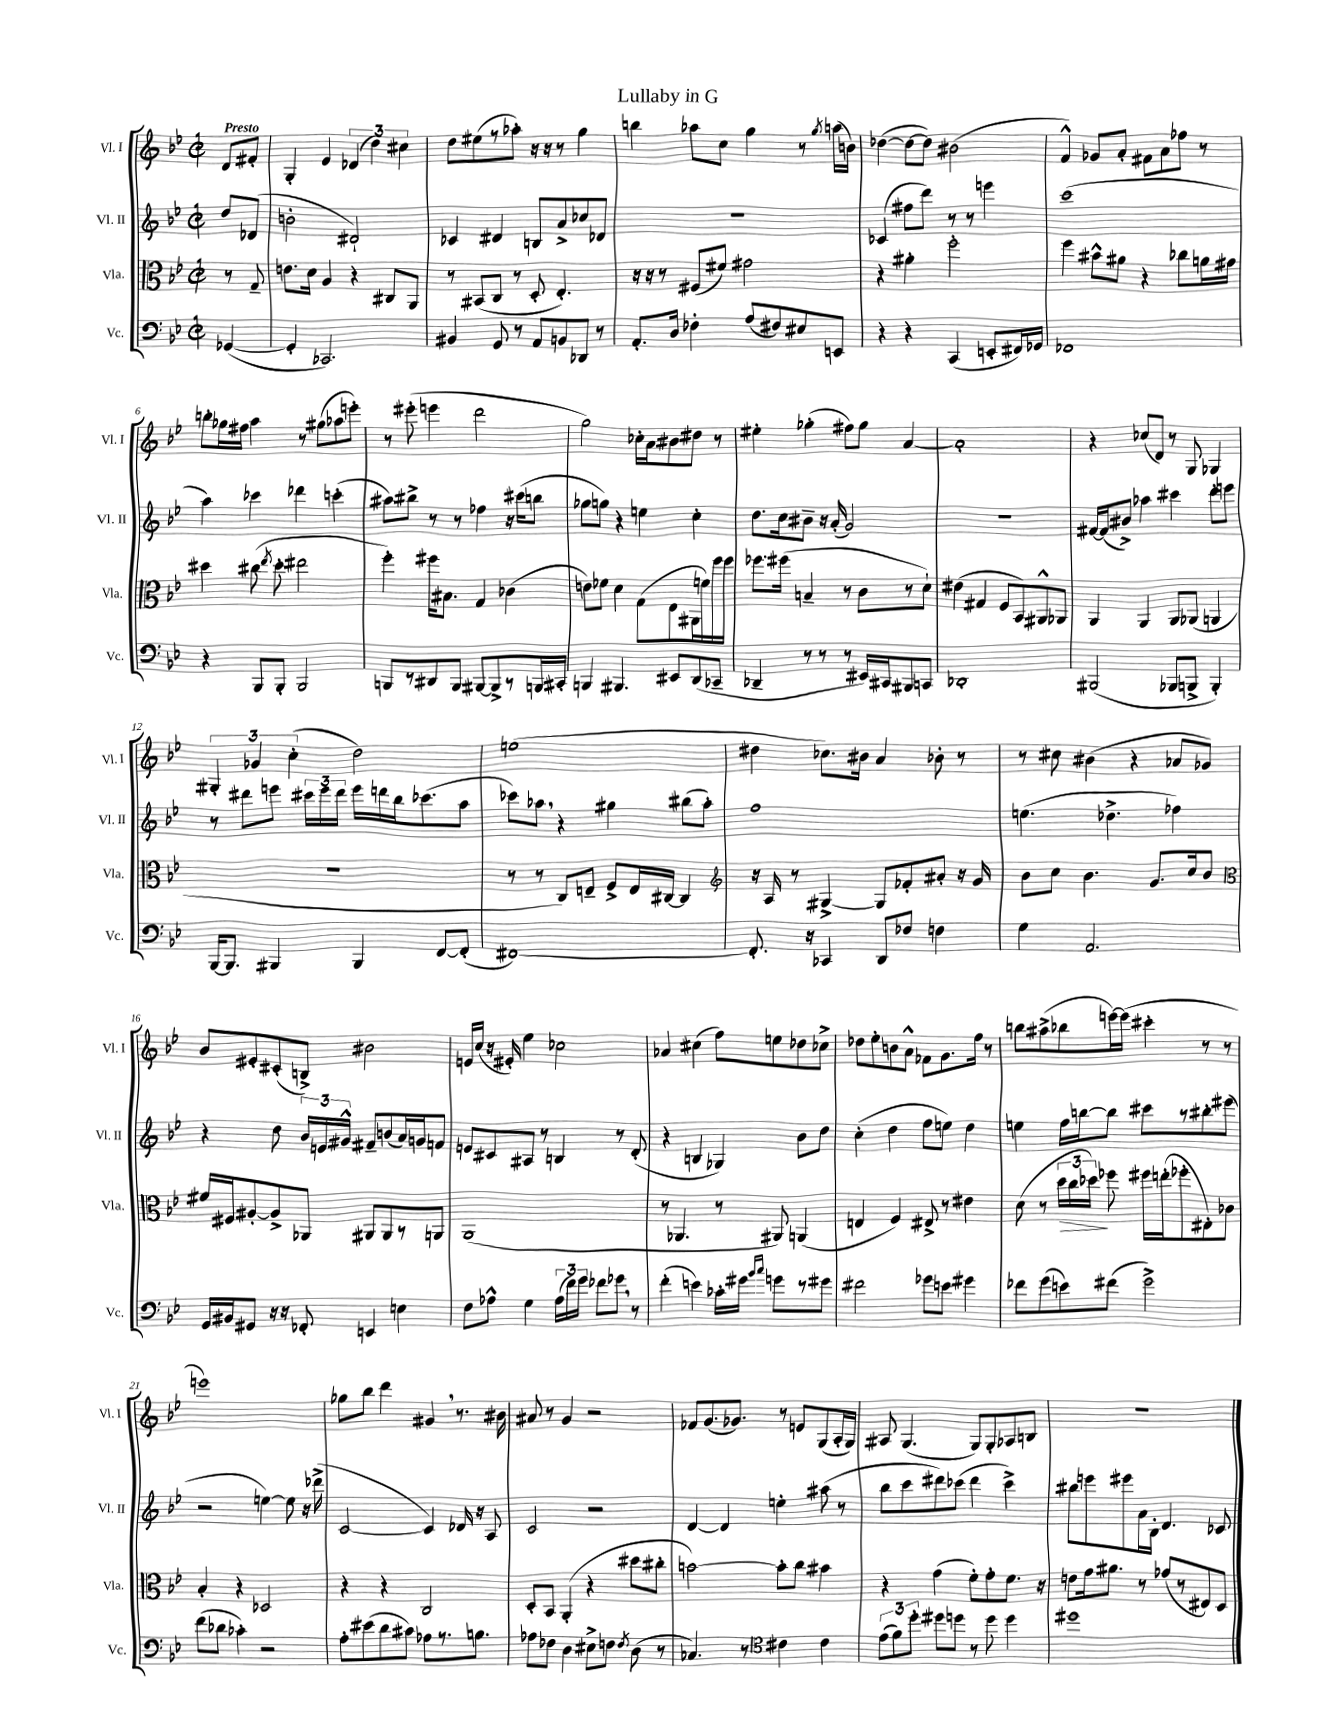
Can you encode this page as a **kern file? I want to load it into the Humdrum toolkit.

**kern	**kern	**dynam	**kern	**kern
*part4	*part3	*part3	*part2	*part1
*staff4	*staff3	*staff3	*staff2	*staff1
*I"Vc.	*I"Vla.	*	*I"Vl. II	*I"Vl. I
*I'Vc.	*I'Vla.	*	*I'Vl. II	*I'Vl. I
*clefF4	*clefC3	*	*clefG2	*clefG2
*k[b-e-]	*k[b-e-]	*	*k[b-e-]	*k[b-e-]
*M2/2	*M2/2	*	*M2/2	*M2/2
*met(c|)	*met(c|)	*	*met(c|)	*met(c|)
=	=	=	=	=
!	!	!	!	!LO:TX:a:B:t=Presto
([4GG-X/	8r	.	8dd/L	8d/L
.	8G~/	.	(8d-X/J	8f#X'/J
=1	=1	=1	=1	=1
4GG-'/]	8.en\L	.	2bn'\	4G'/
.	16d\Jk	.	.	.
2.CC-X/)	4A/	.	.	4e-/
.	4r	.	2d#X`/)	(6d-X/
.	.	.	.	6dd\)
.	8C#X/L	.	.	.
.	.	.	.	6cc#X\
.	8AA/J	.	.	.
=2	=2	=2	=2	=2
4BB#X/	8r	.	4c-X/	8dd\L
.	(8BB#X/L	.	.	(8ee#X\
8GG/	8C/J	.	4d#X/	8r
8r	8r	.	.	8aa-X'\J)
8AA/L	8D'/	.	8Bn/L	16r
.	.	.	.	16r
8BBn/	4.E-'/)	.	8a^/	8r
8DD-X/J	.	.	8cc-X/	4gg\
8r	.	.	8d-X/J	.
=3	=3	=3	=3	=3
8.AA'/L	16r	.	1r	4bbn\
.	16r	.	.	.
.	8r	.	.	.
16D/Jk	.	.	.	.
4F-X'\	(8F#X/L	.	.	8aa-X\L
.	8f#X/J)	.	.	8cc\J
(8A/L	2g#X\	.	.	4gg\
8F#X/)	.	.	.	.
8E#X/	.	.	.	8r
.	.	.	.	8qgg/
8EEn/J	.	.	.	(16aan\LL
.	.	.	.	16bn\JJ)
=4	=4	=4	=4	=4
4r	4r	.	(4c-X/	([4dd-X\
4r	4a#X'\	.	8ff#X\L	8dd-\L_
.	.	.	8ddd\J)	8dd-\J])
(4CC/	2ff'\	.	8r	(2b#X\
.	.	.	8r	.
8EEn'/L	.	.	4eeen\	.
16FF#X/L)	.	.	.	.
16GG-X/JJ	.	.	.	.
=5	=5	=5	=5	=5
1FF-X	4ff\	.	(1ccc	4f^^/)
.	8b#X^^\L	.	.	8g-X/L
.	8a#X\J	.	.	8a'/J
.	4r	.	.	8f#X\L
.	.	.	.	8a\
.	8cc-X\L	.	.	8ff-X\J
.	16an\L	.	.	8r
.	16g#X\JJ	.	.	.
!!LO:LB:g=z
=6	=6	=6	=6	=6
4r	4dd#X\	.	4aa\)	8bbn'\L
.	.	.	.	16gg-X\L
.	.	.	.	16ff#X\JJ
8BBB-/L	(8cc#X\	.	4ccc-X\	4aa\
.	8qee-/	.	.	.
8BBB-'/J	8dd#'\	.	.	.
2BBB-/	2ee#X\	.	4ddd-X\	8r
.	.	.	.	(8gg#X\L
.	.	.	(4cccn'\	8aa-X\
.	.	.	.	8eeen'\J)
=7	=7	=7	=7	=7
8BBBn/L	4ff'\)	.	8aa#X\L)	8r
8r	.	.	8bb#X^\J	(8eee#X'\
8DD#X/	16ff#X\KL	.	8r	4eeen\
.	8.B#X\J	.	.	.
8BBB/J	.	.	8r	.
[8BBB#X/L	4G/	.	4ff-X\	2ddd\
8BBB#^/]	.	.	.	.
8r	(4c-X\	.	16r	.
.	.	.	(16ccc#X\KL	.
16BBBn/L	.	.	8bbn\J	.
16CC#X'/JJ	.	.	.	.
=8	=8	=8	=8	=8
4BBBn/	8en\L)	.	8gg-X\L	2gg\)
.	8f-X\J	.	8ggn\J)	.
4.BBB#X/	4d\	.	4r	.
.	(8G\L	.	4een\	16cc-X'\LL
.	.	.	.	16a\J
8EE#X/L	8E-\	.	.	8b#X\
(8DD/	16AA#X\L	.	4cc'\	8dd#X\J
.	16fn\)	.	.	.
8CC-X~/J	16ff\	.	.	8r
.	16ff\JJ	.	.	.
=9	=9	=9	=9	=9
4DD-X~/	8.ff-X\L	.	8.dd\L	4ee#X'\
.	(16ff#X\Jk	.	16cc\k	.
8r	4Bn~/	.	8b#X~\J	(4gg-X'\
8r	.	.	16r	.
.	.	.	(16a'/	.
8r	8r	.	2g/)	8ff#X\L)
16EE#X/LL)	8c\L	.	.	8gg-\J
16CC#X/J	.	.	.	.
8BBB#X/	8r	.	.	[4a/
8CCn/J	8d`\J)	.	.	.
=10	=10	=10	=10	=10
1DD-X'	(4e#X\	.	1r	1a']
.	4G#X/	.	.	.
.	8F/L	.	.	.
.	8BB-/)	.	.	.
.	8AA#X^^/	.	.	.
.	8AA-X/J	.	.	.
=11	=11	=11	=11	=11
(2BBB#X/	4AA/	.	[16f#X/LL	4r
.	.	.	(16f#/J]	.
.	.	.	8b#X^/J)	.
.	4AA/	.	4aa-X\	(8cc-X/L
.	.	.	.	8d/J)
8BBB-X/L	8AA/L	.	4ccc#X\	8r
8BBBn^/J	(8AA-X/J	.	.	8G/
4BBB'/)	4AAn/	.	8ddd'\L	4G-X/
.	.	.	8eeen\J	.
!!LO:LB:g=z
=12	=12	=12	=12	=12
[16BBB-/KL	1r	.	8r	6G#X'/
8.BBB-/J]	.	.	.	.
.	.	.	8ddd#X\L	.
.	.	.	.	6g-X/
4BBB#X/	.	.	8eeen\J	.
.	.	.	.	(6cc'\
.	.	.	24ccc#X\LL	.
.	.	.	24eee\	.
.	.	.	24ddd#\JJ	.
4BBB#/	.	.	16eee\LL	2dd\)
.	.	.	16dddn\	.
.	.	.	16bb-\J	.
.	.	.	(8.ccc-X\	.
[8FF/L	.	.	.	.
(8FF'/J]	.	.	8aa\J	.
=13	=13	=13	=13	=13
[1FF#X)	8r	.	8ccc-X\L)	(1een
.	8r	.	8aa-X,\J	.
.	8C/L)	.	4r	.
.	8En~/J	.	.	.
.	8F^/L	.	4gg#X\	.
.	16E/L	.	.	.
.	[16C#X/JJ	.	.	.
.	4C#/]	.	(8bb#X\L	.
.	.	.	8aa-'\J)	.
=14	=14	=14	=14	=14
*	*clefG2	*	*	*
8.FF#'/]	16r	.	1ff	4dd#X\
.	16A/	.	.	.
.	8r	.	.	.
16r	.	.	.	.
4CC-X/	[4G#X^/	.	.	8.cc-X\L)
.	.	.	.	16b#X\Jk
8DD/L	8G#/L]	.	.	4a/
8F-X/J	8f-X'/	.	.	.
4Fn\	8a#X'/J	.	.	8b-X'\
.	16r	.	.	8r
.	16g/	.	.	.
=15	=15	=15	=15	=15
4G\	8b-\L	.	(4.een\	8r
.	8cc\J	.	.	8cc#X\
2.AA/	4.b-\	.	.	(4b#X\
.	.	.	4.dd-X^\	.
.	.	.	.	4r
.	8.g/L	.	.	.
.	.	.	4ff-X\)	8a-X/L
.	16cc/k	.	.	.
.	8b-/J	.	.	8g-X/J)
!!LO:LB:g=z
=16	=16	=16	=16	=16
*	*clefC3	*	*	*
16GG/LL	16f#X/LL	.	4r	8b-/L
16BB#X/J	16F#X/J	.	.	.
8GG#X/J	[8A#X'/	.	.	8e#X'/
16r	8A#^/]	.	8dd\	(8c#X'/
16r	.	.	.	.
8FF-X'/	8AA-X/J	.	24b-/LL	8Bn^/J)
.	.	.	24en/	.
.	.	.	24g#X^^/JJ	.
4EEn/	8AA#X/L	.	8f#X~/L	2b#X\
.	8AA#/	.	(8bn/	.
4En\	8r	.	16a/L)	.
.	.	.	16gn/J	.
.	8AAn/J	.	8fn/J	.
=17	=17	=17	=17	=17
8F\L	(1AA	.	8en/L	16en/LL
.	.	.	.	(16cc/JJ
8A-X^^\J	.	.	8c#X/	16r
.	.	.	.	16e#X'/)
4G\	.	.	8A#X/J	4ee-\
.	.	.	8r	.
(24A-\LL	.	.	4Bn/	2cc-X\
24f\)	.	.	.	.
24g\JJ	.	.	.	.
8f-X\L	.	.	.	.
8g-X,\J	.	.	8r	.
8r	.	.	(8d'/	.
=18	=18	=18	=18	=18
(4f'\	8r	.	4r	4a-X/
.	4.AA-X/	.	.	.
4en\)	.	.	4Bn/	(4cc#X\
16c-X'\LL	8r	.	4G-X/)	8ff\L)
16g#X\JJ	.	.	.	.
16qqb-/LL	.	.	.	.
16qqcc/JJ	.	.	.	.
8gn\L	8AA#X/)	.	.	8een\
8r	(4AAn/	.	8b-\L	8dd-X\
8g#X\J	.	.	8dd\J	8cc-X^\J
=19	=19	=19	=19	=19
2f#X\	4En/	.	(4cc'\	8dd-X\L
.	.	.	.	8ee-'\
.	4F/)	.	4dd\	8bn\
.	.	.	.	8a^^\J
8g-X\L	8E#X^/	.	8ff\L	8f-X\L
8en\J	8r	.	8een\J)	8.g\
4g#X\	4e#X\	.	4dd\	.
.	.	.	.	16ff\Jk
.	.	.	.	8r
=20	=20	=20	=20	=20
8f-X\L	(8d\	.	4een\	8bbn\L
(8g\	8r	.	.	(8aa#X^\
!	!	!LO:HP:b	!	!
8en\)	24dd\LL	>	16ff\LL	8bb-X\
.	24cc\	.	.	.
.	.	.	[16bbn\J	.
.	24dd-X\JJ)	.	.	.
(8f#X\J	8ff-X\	]	8bb\J]	[16eeen\L)
.	.	.	.	(16eee\JJ]
2g^\)	16ff#X\LL	.	8ccc#X\L	4ccc#X'\
.	(16een'\J	.	.	.
.	8ff-X'\	.	8r	.
.	8E#X'\)	.	8bb#X'\	8r
.	8c-X\J	.	(8eee#X\J	8r
!!LO:LB:g=z
=21	=21	=21	=21	=21
(8f\L	4B-'/	.	2r	1eeen)
8d-X\J	.	.	.	.
4c-X'\)	4r	.	.	.
2r	2D-X/	.	[4een\)	.
.	.	.	8ee\]	.
.	.	.	16r	.
.	.	.	(16ddd-X^\	.
=22	=22	=22	=22	=22
8A'\L	4r	.	[2c/	8gg-X\L
(8e#X\	.	.	.	8bb-\J
8d\	4r	.	.	4ddd\
8c#X\J)	.	.	.	.
8A-X\L	2C/	.	4c/])	4g#X,/
8.r	.	.	.	.
.	.	.	16d-X/	8.r
8.Bn\J	.	.	16r	.
.	.	.	8A/	.
.	.	.	.	16b#X\
=23	=23	=23	=23	=23
8A-X\L	8D'/L	.	2c/	8a#X/
8F-X\J	8BB-/J	.	.	8r
4D\	(4AA'/	.	.	4g/
8E#X^\L	4r	.	2r	2r
8Fn\J	.	.	.	.
8qF/	.	.	.	.
(8D\	8dd#X\L	.	.	.
8r	8cc#X'\J	.	.	.
=24	=24	=24	=24	=24
4.C-X/)	[2bn\)	.	[4d/	8f-X/L
.	.	.	.	(8.g/
.	.	.	4d/]	.
.	.	.	.	8.g-X/J)
8r	.	.	.	.
*clefC4	*	*	*	*
4c#X\	8b'\L]	.	4een'\	8r
.	8cc\J	.	.	8en/L
4c#\	4b#X\	.	(8aa#X\	(8G/
.	.	.	8r	16A'/L
.	.	.	.	16G/JJ)
=25	=25	=25	=25	=25
(12e-\L	4r	.	8bb-\L	8A#X/
12f\)	.	.	.	.
.	.	.	8ccc\	(4.G/
12dd'\J	.	.	.	.
8dd#X\L	(4g\	.	8ddd#X\)	.
8ddn\J	.	.	(8ccc-X\J	.
8r	8f'\L)	.	4ddd#\	8G/L)
8dd\	8g'\	.	.	8G'/
4dd\	8.f\J	.	4ccc-^\)	8A-X/
.	.	.	.	8Bn/J
.	16r	.	.	.
=26	=26	=26	=26	=26
1dd#X	8en\L	.	8bb#X\L	1r
.	16g\k	.	8eeen\	.
.	8.a#X\J	.	.	.
.	.	.	8eee#X\	.
.	8r	.	16a\L	.
.	.	.	16B-'\JJ	.
.	(8g-X/L	.	4.d/	.
.	8r	.	.	.
.	8E#X/)	.	.	.
.	8D/J	.	8c-X/	.
==	==	==	==	==
*-	*-	*-	*-	*-
